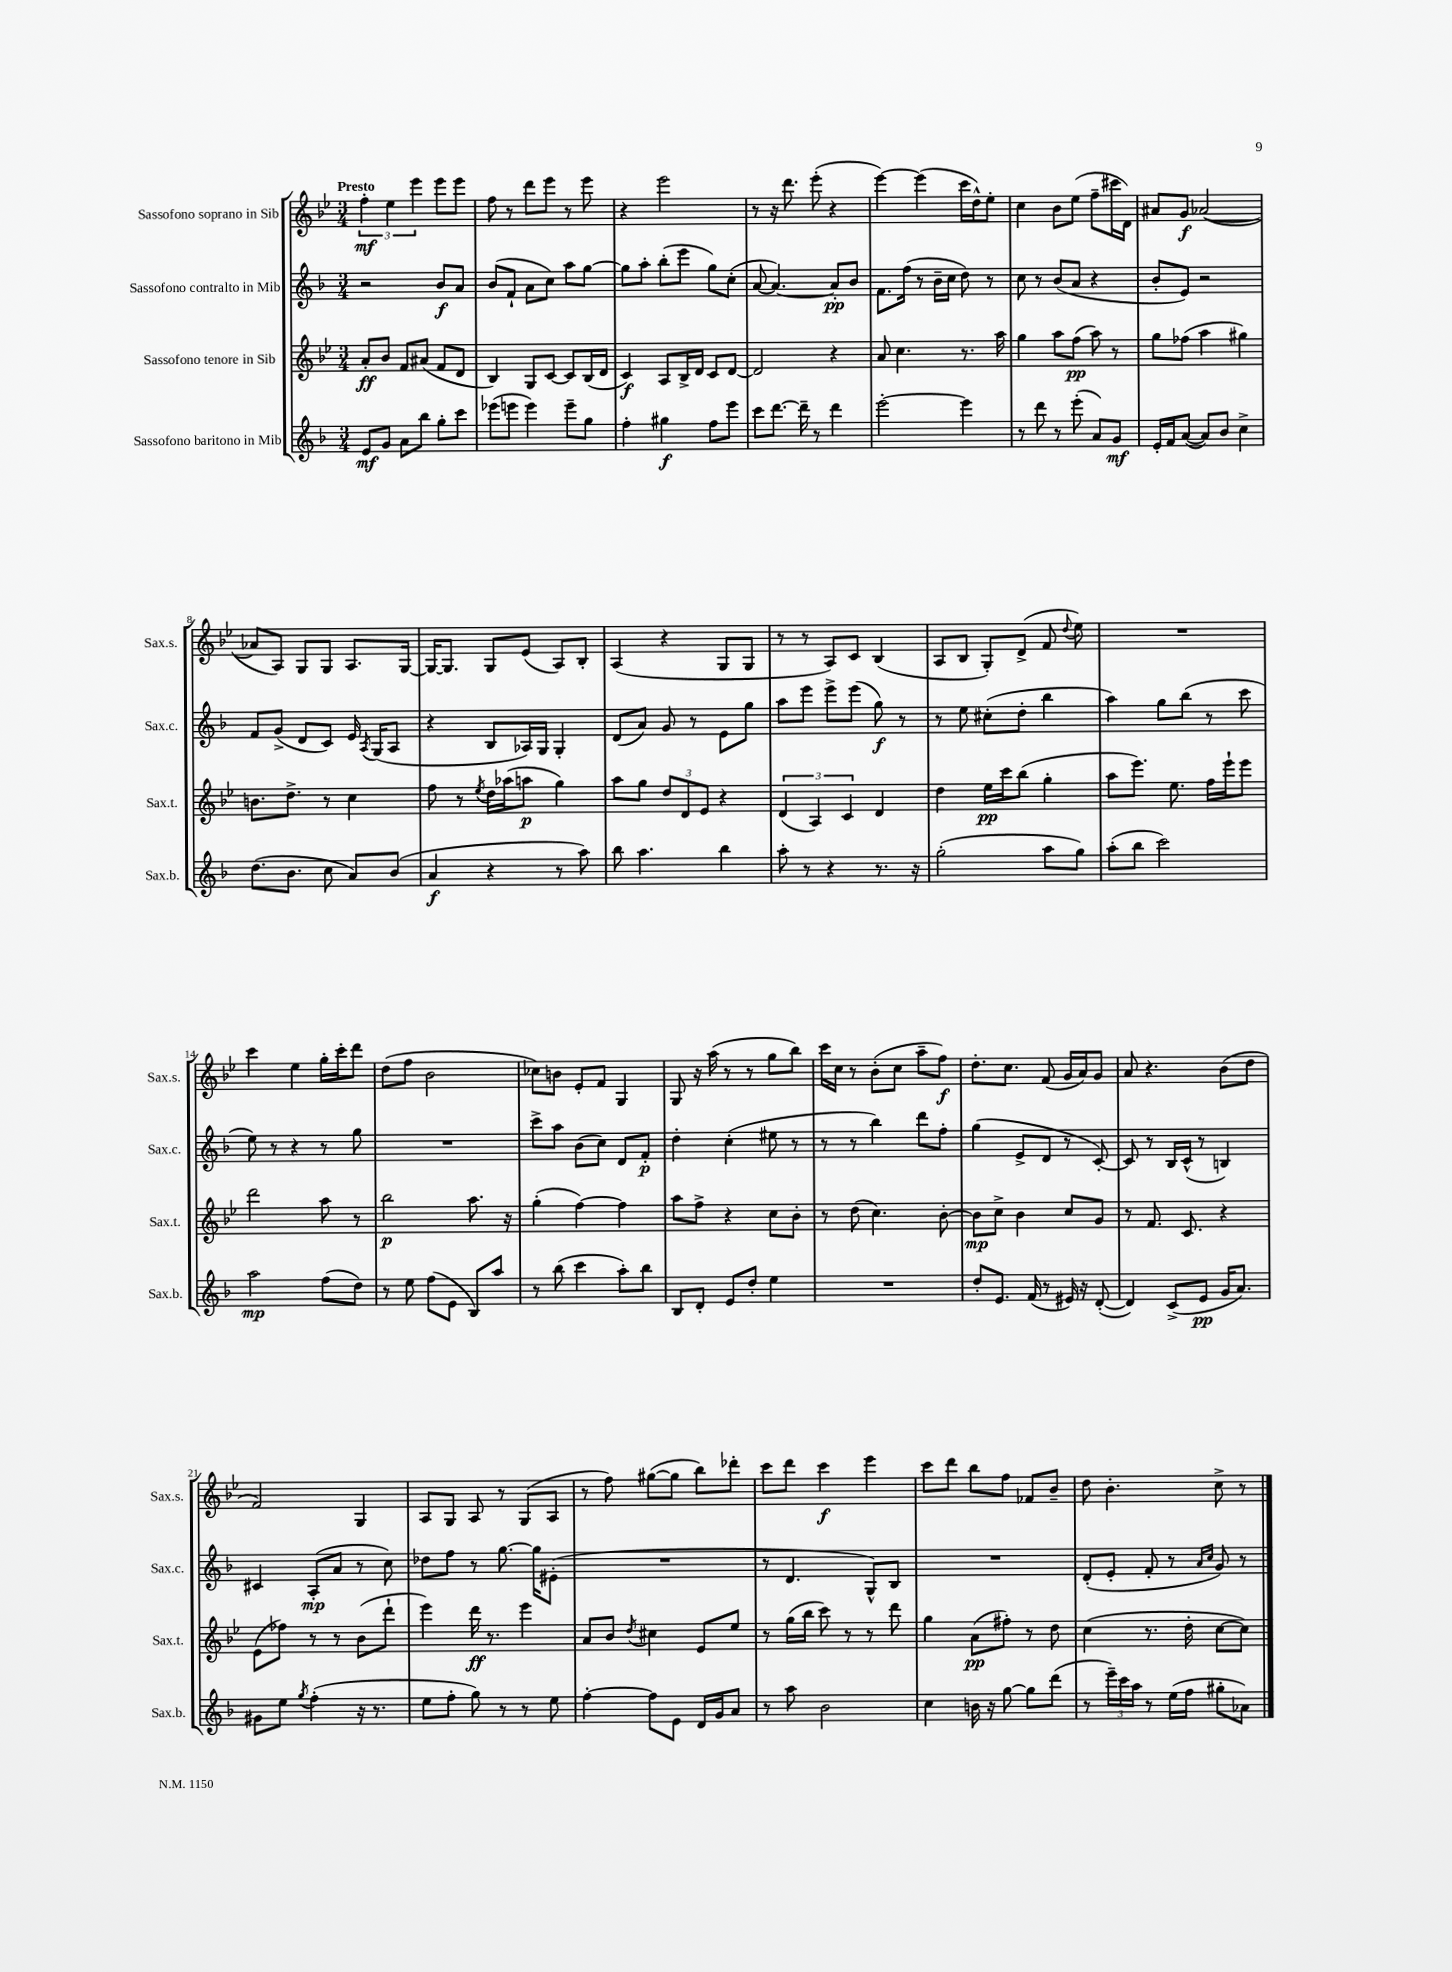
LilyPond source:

<<
\new StaffGroup <<
\new Staff = "s0" \with { instrumentName = "Sassofono soprano in Sib" shortInstrumentName = "Sax.s." } {
    \clef treble \key bes \major \numericTimeSignature \time 3/4 \tempo "Presto"
    \autoBeamOff \tuplet 3/2 { f''4-.\mf ees''4 ees'''4 } ees'''8[ ees'''8] |
    f''8 r8 d'''8[ ees'''8] r8 ees'''8 |
    r4 ees'''2 |
    r8 r16 d'''8. ees'''8-.( r4 |
    ees'''4~) ees'''4( c'''16[ d''16-^) ees''8]-. |
    c''4 bes'8[ ees''8]( f''8[-- cis'''16 d'16]) |
    ais'8[ g'8]\f aes'2~( |
    aes'8[ a8]) g8[ g8] a8.[ g16]~ |
    g16[~ g8.] g8[ ees'8]( a8[) bes8]-. |
    a4( r4 g8[ g8] |
    r8 r8 a8[) c'8] bes4( |
    a8[ bes8] g8[-.) d'8]->( f'8 \appoggiatura { d''8 } ees''8) |
    R2. |
    c'''4 ees''4 g''16[-. c'''16-. d'''8] |
    d''8[( f''8] bes'2 |
    ces''8[) b'8] ees'8[-. f'8] g4 |
    g8 r16 a''16( r8 r8 g''8[ bes''8]) |
    c'''16[ c''16] r8 bes'8[-.( c''8] a''8[-- f''8]\f) |
    d''8.[-. c''8.] f'8( g'16[ a'16) g'8] |
    a'8 r4. bes'8[( d''8] |
    f'2) g4 |
    a8[ g8] a8 r8 g8[( a8] |
    r8 f''8) gis''8[~( gis''8] bes''8[) des'''8]-. |
    c'''8[ d'''8] c'''4\f ees'''4 |
    c'''8[ d'''8] bes''8[ f''8] fes'8[ bes'8]-- |
    d''8 bes'4.-. c''8-> r8 \bar "|." |
}
\new Staff = "s1" \with { instrumentName = "Sassofono contralto in Mib" shortInstrumentName = "Sax.c." } {
    \clef treble \key f \major \numericTimeSignature \time 3/4
    \autoBeamOff r2 bes'8[\f a'8] |
    bes'8[( f'8]-! a'8[ c''8]) a''8[ g''8]~ |
    g''8[ a''8]-. bes''8[-.( e'''8] g''8[) c''8]-.( |
    a'8~ a'4.~) a'8[-.\pp bes'8] |
    f'8.[ f''16]( r8 bes'16[-- c''16] d''8) r8 |
    c''8 r8 bes'8[( a'8] r4 |
    bes'8[-. e'8]) r2 |
    f'8[ g'8]->( d'8[ c'8]) e'16 \acciaccatura { a8 } g16[( a8] |
    r4 bes8[ aes16) g16] g4-. |
    d'8[( a'8]) g'8 r8 e'8[ g''8] |
    a''8[ e'''8] e'''8[-> e'''8]( g''8\f) r8 |
    r8 e''8 cis''8[-.( d''8]-. bes''4 |
    a''4) g''8[ bes''8]( r8 c'''8 |
    e''8) r8 r4 r8 g''8 |
    R2. |
    c'''8[-> a''8] bes'8[( c''8]) d'8[ f'8]-.\p |
    d''4-. c''4-.( eis''8 r8 |
    r8 r8 bes''4) d'''8[ f''8]-. |
    g''4( e'8[-> d'8] r8 c'8~-.) |
    c'8 r8 bes16[ c'16]-^( r8 b4) |
    cis'4 a8[-.\mp( a'8] r8 c''8) |
    des''8[ f''8] r8 g''8.~ g''16[ eis'8]-.( |
    R2. |
    r8 d'4. g8[-^) bes8] |
    R2. |
    d'8[-.( e'8]-. f'8-. r8 \grace { a'16[ c''16] } g'8) r8 \bar "|." |
}
\new Staff = "s2" \with { instrumentName = "Sassofono tenore in Sib" shortInstrumentName = "Sax.t." } {
    \clef treble \key bes \major \numericTimeSignature \time 3/4
    \autoBeamOff a'8[-.\ff bes'8] f'8[ ais'8]( f'8[ d'8] |
    bes4) g8[ c'8]~ c'8[ bes16( d'16] |
    c'4\f) a8[ bes16-> d'16] c'8[ d'8]~ |
    d'2 r4 |
    a'8 c''4. r8. a''16 |
    g''4 a''8[ f''8]\pp( a''8) r8 |
    g''8[ fes''8]( a''4 gis''4) |
    b'8.[ d''8.]-> r8 c''4 |
    f''8 r8 \acciaccatura { ees''8 } d''16[ aes''16( a''8]\p g''4) |
    a''8[ g''8] \tuplet 3/2 { d''8[ d'8 ees'8] } r4 |
    \tuplet 3/2 { d'4( a4) c'4 } d'4 |
    d''4 ees''16[\pp c'''16 bes''8]( g''4-. |
    a''8[ ees'''8.]) ees''8. f''16[ ees'''16-! ees'''8] |
    d'''2 a''8 r8 |
    bes''2\p a''8. r16 |
    g''4-.( f''4~) f''4 |
    a''8[ f''8]-> r4 c''8[ bes'8]-. |
    r8 d''8( c''4.) bes'8~-. |
    bes'8[\mp c''8]-> bes'4 c''8[ g'8] |
    r8 f'8. c'8. r4 |
    ees'8[( fes''8]) r8 r8 bes'8[( d'''8]-! |
    ees'''4) d'''16\ff r8. ees'''4 |
    a'8[ bes'8] \acciaccatura { d''8 } cis''4 ees'8[ ees''8] |
    r8 g''16[( bes''16] c'''8) r8 r8 d'''8 |
    g''4 a'8[\pp( fis''8]-.) r8 d''8 |
    c''4( r8. d''16-. c''8[~ c''8]) \bar "|." |
}
\new Staff = "s3" \with { instrumentName = "Sassofono baritono in Mib" shortInstrumentName = "Sax.b." } {
    \clef treble \key f \major \numericTimeSignature \time 3/4
    \autoBeamOff e'8[\mf g'8] a'8[ bes''8] g''8[-. c'''8] |
    ees'''8[( e'''8] e'''4) e'''8[-- g''8] |
    f''4-. gis''4\f f''8[ e'''8] |
    c'''8[ d'''8.]~ d'''16-- r8 d'''4 |
    e'''2~-. e'''4 |
    r8 d'''8 r8 e'''8-.( a'8[) g'8]\mf |
    e'16[-. f'16 a'8]~( a'8[) bes'8] c''4-> |
    d''8.[( bes'8.] c''8 a'8[) bes'8]( |
    a'4\f r4 r8 a''8) |
    bes''8 a''4. bes''4 |
    a''8-. r8 r4 r8. r16 |
    g''2-.( a''8[ g''8]) |
    a''8[-.( bes''8] c'''2) |
    a''2\mp f''8[( d''8]) |
    r8 e''8 f''8[( e'8] bes8[) a''8] |
    r8 bes''8( c'''4 a''8[-.) bes''8] |
    bes8[ d'8]-. e'8[ d''8]-. e''4 |
    R2. |
    d''8[-. e'8.] f'16( r8 eis'16) r16 d'8~-.( |
    d'4) c'8[->( e'8]\pp g'16[ a'8.]) |
    gis'8[ e''8] \acciaccatura { g''8 } f''4-.( r16 r8. |
    e''8[ f''8]-. g''8) r8 r8 e''8 |
    f''4~-. f''8[ e'8] d'16[ g'16 a'8] |
    r8 a''8 bes'2 |
    c''4 b'16 r16 g''8~ g''8[ d'''8]( |
    r8 \tuplet 3/2 { e'''16[--) c'''16 a''16] } r8 e''16[( f''16] gis''8[-. aes'8]) \bar "|." |
}
>>
>>
